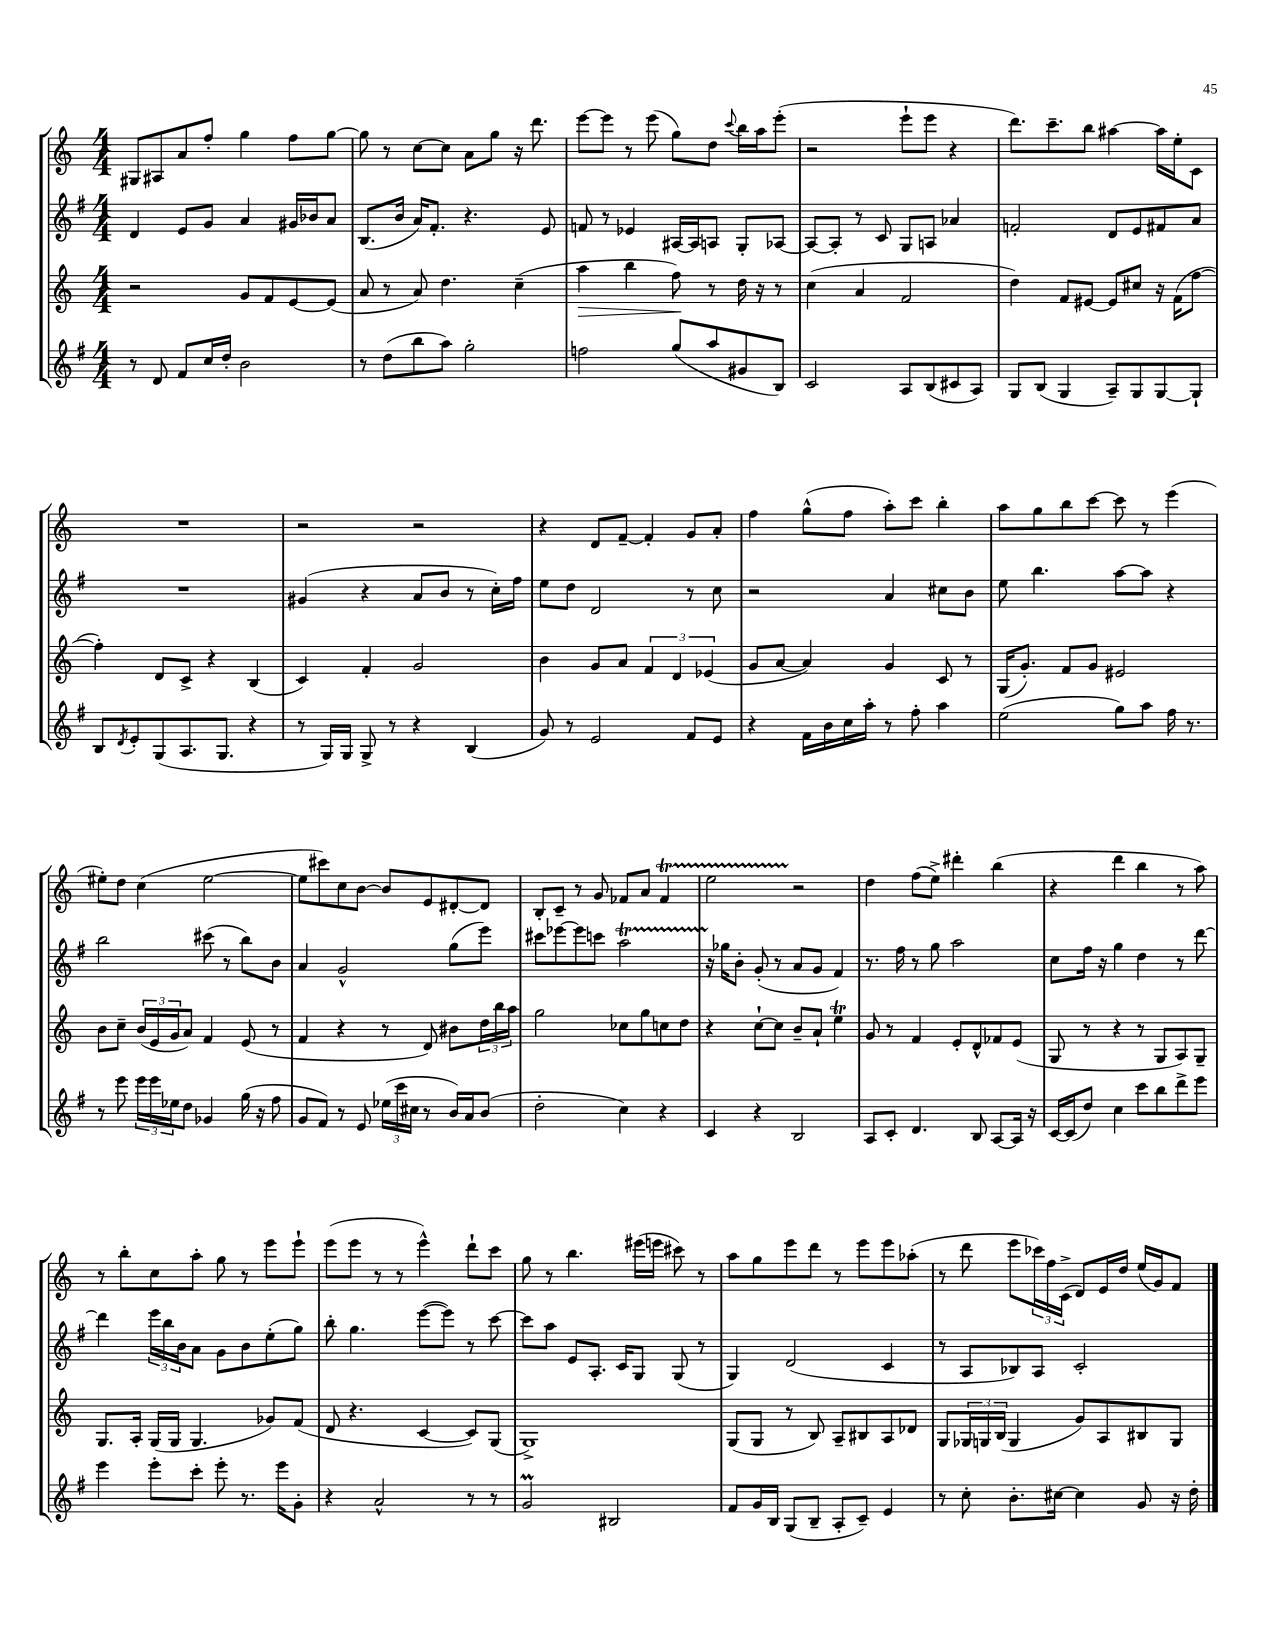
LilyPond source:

<<
\new StaffGroup <<
\new Staff = "s0" {
    \clef treble \key c \major \numericTimeSignature \time 4/4
    gis8 ais8 a'8 f''8-. g''4 f''8 g''8~ |
    g''8 r8 c''8~ c''8 a'8 g''8 r16 d'''8. |
    e'''8~ e'''8 r8 e'''8( g''8) d''8 \appoggiatura { c'''8 } b''16 a''16 e'''8-.( |
    r2 e'''8-! e'''8 r4 |
    d'''8.) c'''8.-- b''8 ais''4~ ais''16 e''16-. c'8 |
    R1 |
    r2 r2 |
    r4 d'8 f'8~-- f'4-. g'8 a'8-. |
    f''4 g''8-^( f''8 a''8-.) c'''8 b''4-. |
    a''8 g''8 b''8 c'''8~ c'''8 r8 e'''4( |
    eis''8-.) d''8 c''4( eis''2~ |
    eis''8 cis'''8) c''8 b'8~ b'8 e'8 dis'8~-. dis'8 |
    b8-. c'8-- r8 g'8 fes'8 a'8 fes'4\startTrillSpan |
    e''2 r2\stopTrillSpan |
    d''4 f''8( e''8->) dis'''4-. b''4( |
    r4 d'''4 b''4 r8 a''8) |
    r8 b''8-. c''8 a''8-. g''8 r8 e'''8 e'''8-! |
    e'''8( e'''8 r8 r8 e'''4-^) d'''8-! c'''8 |
    g''8 r8 b''4. eis'''16( e'''16 cis'''8) r8 |
    a''8 g''8 e'''8 d'''8 r8 e'''8 e'''8 aes''8-.( |
    r8 d'''8 e'''8 \tuplet 3/2 { ces'''16) f''16 c'16->( } d'8) e'16 d''16 e''16( g'16) f'8 \bar "|." |
}
\new Staff = "s1" {
    \clef treble \key g \major \numericTimeSignature \time 4/4
    d'4 e'8 g'8 a'4 gis'16 bes'16 a'8 |
    b8.( b'16 a'16) fis'8.-. r4. e'8 |
    f'8 r8 ees'4 ais16~ ais16 a8 g8-. aes8~ |
    aes8~ aes8-. r8 c'8 g8 a8 aes'4 |
    f'2-. d'8 e'8 fis'8 a'8 |
    R1 |
    gis'4( r4 a'8 b'8 r8 c''16-.) fis''16 |
    e''8 d''8 d'2 r8 c''8 |
    r2 a'4 cis''8 b'8 |
    e''8 b''4. a''8~ a''8 r4 |
    b''2 cis'''8( r8 b''8) b'8 |
    a'4 g'2-^ g''8( e'''8) |
    cis'''8 ees'''8~ ees'''8 c'''8 a''2\startTrillSpan |
    r16 ges''16\stopTrillSpan b'8-. g'8-.( r8 a'8 g'8 fis'4) |
    r8. fis''16 r8 g''8 a''2 |
    c''8 fis''16 r16 g''4 d''4 r8 d'''8~ |
    d'''4 \tuplet 3/2 { e'''16 b''16 b'16 } a'8 g'8 b'8 e''8-.( g''8) |
    b''8-. g''4. e'''8~( e'''8) r8 c'''8~ |
    c'''8 a''8 e'8 a8.-. c'16 g8 g8( r8 |
    g4) d'2( c'4 |
    r8 a8 bes8) a8 c'2-. \bar "|." |
}
\new Staff = "s2" {
    \clef treble \key c \major \numericTimeSignature \time 4/4
    r2 g'8 f'8 e'8~ e'8( |
    a'8 r8 a'8) d''4. c''4--( |
    a''4\> b''4 f''8\!) r8 d''16 r16 r8 |
    c''4( a'4 f'2 |
    d''4) f'8 eis'8~ eis'8 cis''8 r16 f'16( f''8~ |
    f''4-.) d'8 c'8-> r4 b4( |
    c'4) f'4-. g'2 |
    b'4 g'8 a'8 \tuplet 3/2 { f'4 d'4 ees'4( } |
    g'8 a'8~ a'4) g'4 c'8 r8 |
    g16( g'8.-.) f'8 g'8 eis'2 |
    b'8 c''8-- \tuplet 3/2 { b'16( e'16 g'16 } a'8) f'4 e'8( r8 |
    f'4 r4 r8 d'8) bis'8 \tuplet 3/2 { d''16 b''16 a''16 } |
    g''2 ces''8 g''8 c''8 d''8 |
    r4 c''8~-! c''8 b'8-- a'8-! e''4\trill |
    g'8 r8 f'4 e'8-. d'8-^ fes'8 e'8( |
    g8 r8 r4 r8 g8 a8) g8-- |
    g8. a16-. g16( g16 g4. ges'8) f'8( |
    d'8 r4. c'4~ c'8) g8( |
    g1->) |
    g8( g8 r8 b8) a8-- bis8 a8 des'8 |
    g8 \tuplet 3/2 { ges16 g16 b16( } g4 g'8) a8 bis8 g8 \bar "|." |
}
\new Staff = "s3" {
    \clef treble \key g \major \numericTimeSignature \time 4/4
    r8 d'8 fis'8 c''16 d''16-. b'2 |
    r8 d''8( b''8 a''8) g''2-. |
    f''2 g''8( a''8 gis'8 b8) |
    c'2 a8 b8( cis'8 a8) |
    g8 b8( g4 a8--) g8 g8~ g8-! |
    b8 \acciaccatura { d'8 } e'8-. g8( a8. g8. r4 |
    r8 g16) g16 g8-> r8 r4 b4( |
    g'8) r8 e'2 fis'8 e'8 |
    r4 fis'16 b'16 c''16 a''16-. r8 fis''8-. a''4 |
    e''2( g''8) a''8 fis''16 r8. |
    r8 e'''8 \tuplet 3/2 { e'''16 e'''16 ees''16 } d''8 ges'4 g''16( r16 fis''8 |
    g'8 fis'8) r8 e'8 \tuplet 3/2 { ees''16( c'''16 cis''16 } r8 b'16) a'16 b'8( |
    d''2-. c''4) r4 |
    c'4 r4 b2 |
    a8 c'8-. d'4. b8 a8~ a16 r16 |
    c'16~ c'16( d''8) c''4 c'''8 b''8 d'''8-> e'''8 |
    e'''4 e'''8-. c'''8-. e'''8-. r8. e'''16 g'8-. |
    r4 a'2-^ r8 r8 |
    g'2\prall bis2 |
    fis'8 g'16 b16 g8( b8-- a8-. c'8--) e'4 |
    r8 c''8-. b'8.-. cis''16~ cis''4 g'8 r16 d''16-. \bar "|." |
}
>>
>>
\layout { \context { \Score \remove "Bar_number_engraver" } }
